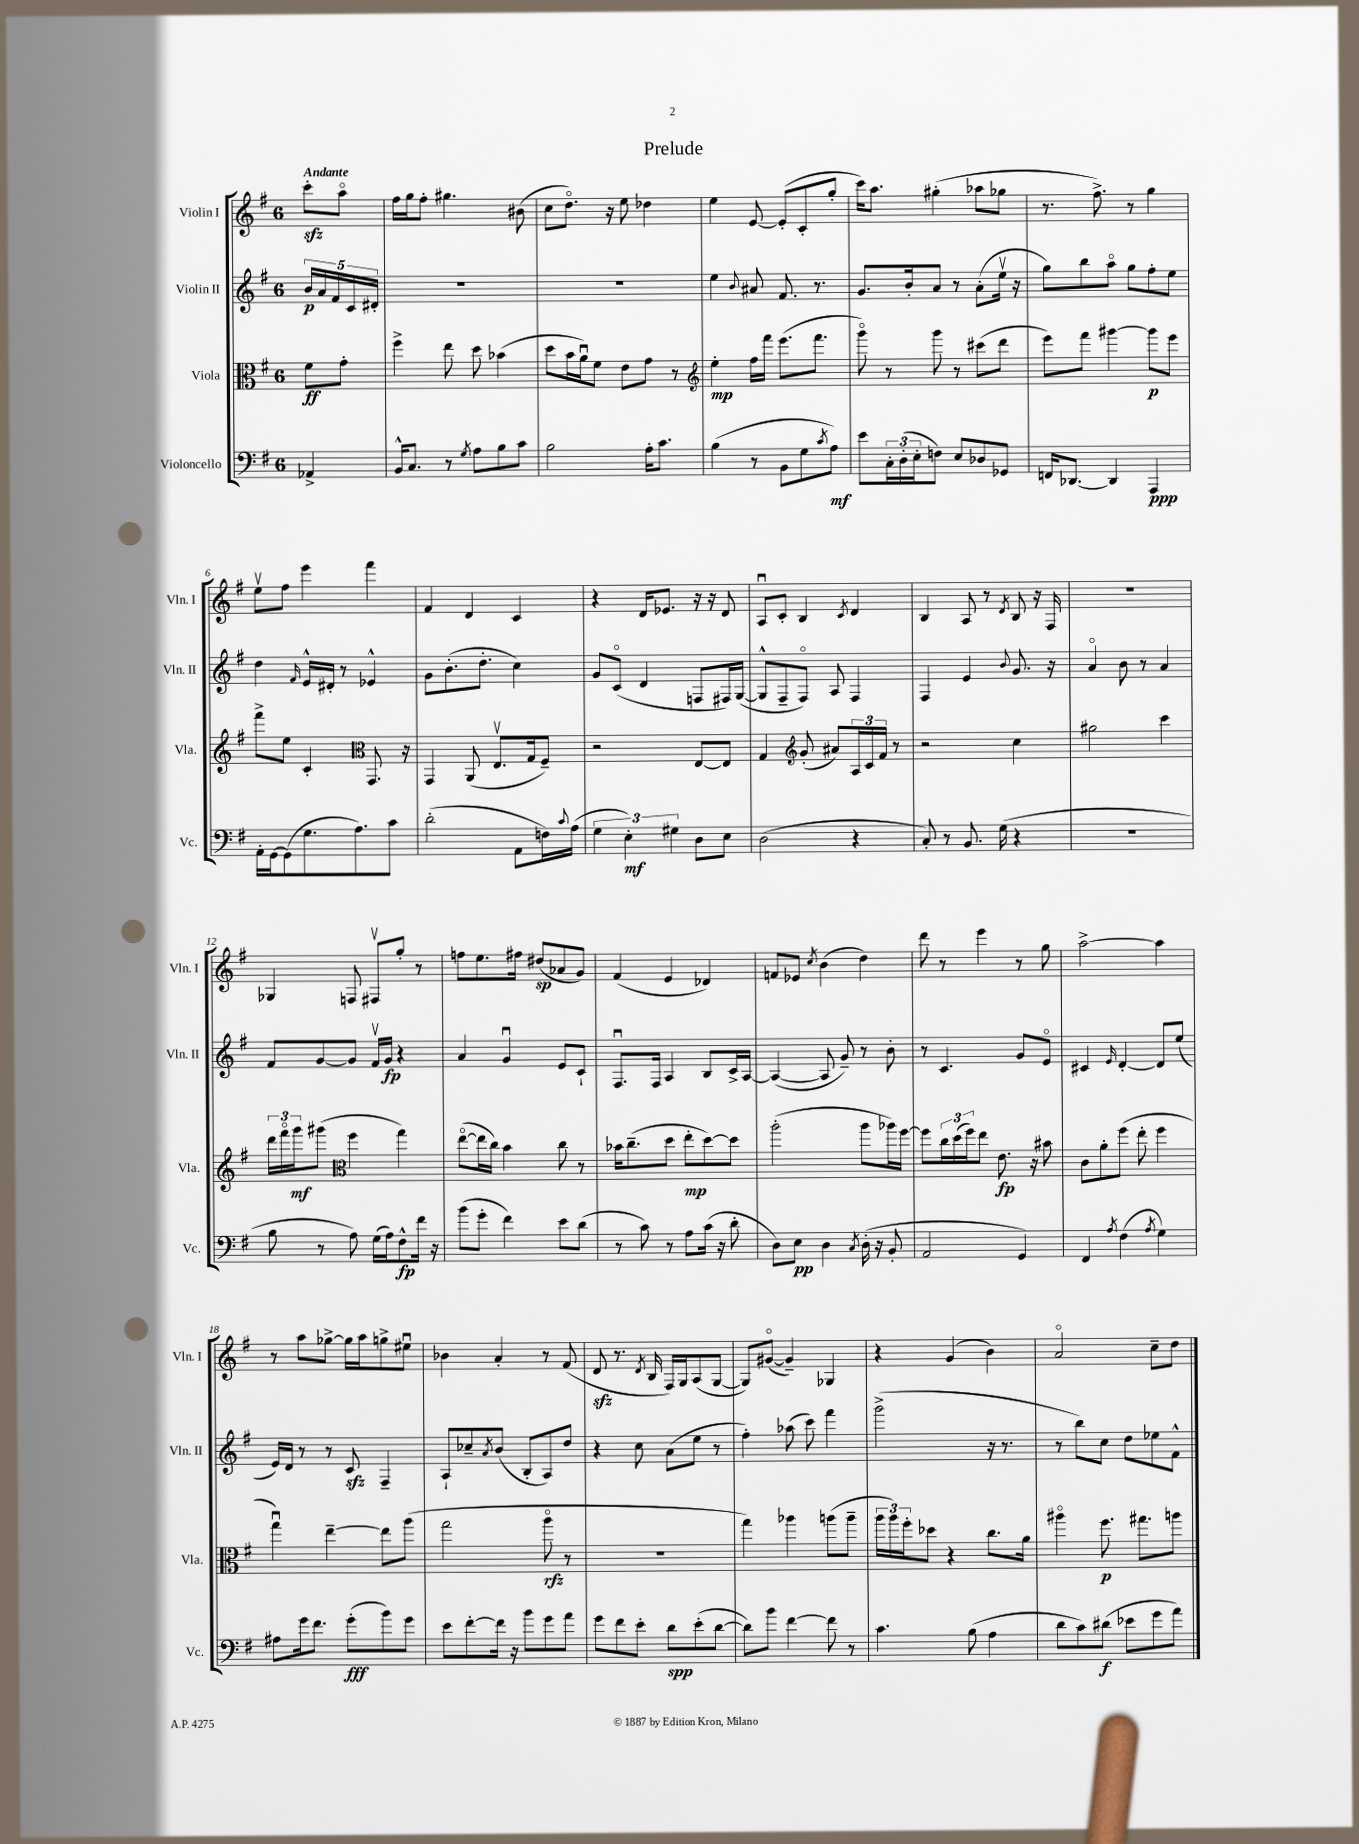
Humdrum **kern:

**kern	**kern	**kern	**kern
*staff4	*staff3	*staff2	*staff1
*clefF4	*clefC3	*clefG2	*clefG2
*k[f#]	*k[f#]	*k[f#]	*k[f#]
*M6/8	*M6/8	*M6/8	*M6/8
4AA-^/	8f#\L	20b/LL	8ccc'\L
.	.	20a/	.
.	.	20f#/	.
.	8g'\J	.	8aao\J
.	.	20c/	.
.	.	20d#'/JJ	.
=	=	=	=
16BB^^/LK	4ff#^\	2.r	16ff#\LL
8.C/J	.	.	16gg\J
.	.	.	8ff#'\J
8r	8ee\	.	4.gg#\
8qG/	.	.	.
8A\L	8dd\	.	.
8B\	(4b-\	.	.
8c\J	.	.	(8b#\
=	=	=	=
2B\	8dd\L	2.r	8cc\L
.	16b\L	.	8.ddo\J)
.	16au\J)	.	.
.	8f#\J	.	.
.	.	.	16r
.	8e\L	.	8ee\
16A'\LK	8g\J	.	4dd-\
8.c\J	.	.	.
.	8r	.	.
=	=	=	=
*	*clefG2	*	*
(4B\	4ee'\	4ee\	4ee\
.	.	8qqb/	.
8r	16ff#\LL	8a#/	[8e/
.	16fff#\JJ	.	.
8BB\L	(8.eee\L	8.f#/	(8e'/]L
8G\	.	.	8c'/
.	8.fff#\J	8.r	.
8qc/	.	.	.
8A\J)	.	.	8gg'/J
=	=	=	=
8e\L	8gggo\)	8.g/L	16ccc\LK)
.	.	.	8.aa\J
24C'\L	8r	.	.
(24D'\	.	.	.
.	.	16b'/k	.
24E'\J	.	.	.
8F\J)	8ggg\	8a/J	(4gg#'\
8E/L	8r	8r	.
8D-/	(8ccc#\L	(8a'\L	8aa-\L
8GG-/J	8ddd\J	16eev\Jk	8gg-\J
.	.	16r	.
=	=	=	=
16FF/LK	8eee\L)	8gg\L)	8.r
[8.DD-/J	.	.	.
.	8fff#\J	8bb\	.
.	.	.	8.ff#^\)
4DD-/]	[4ggg#\	8aao\J	.
.	.	8gg\L	8r
4AAA/	8ggg#\]L	8ff#'\	4gg\
.	8eee\J	8ee\J	.
=	=	=	=
16AA'\LL	8fff#^\L	4dd\	8eev\L
[16GG\J	.	.	.
(8GG\]	8ee\J	.	8ff#\J
.	.	16qqf#/	.
8.G\	4c'/	16e^^/LL	4eee\
.	.	16d#'/JJ	.
.	.	8r	.
8.A\)	.	.	.
*	*clefC3	*	*
.	8.GG/	4e-^^/	4fff#\
8c\J	.	.	.
.	16r	.	.
=	=	=	=
(2d'\	4GG/	8g\L	4f#/
.	.	(8.b'\	.
.	(8AA/	.	4d/
.	.	8.dd'\J	.
.	8.Ev/L	.	.
8AA\L	.	4cc\)	4c/
.	16G/k	.	.
16F\L)	8F#~/J)	.	.
8qqc/	.	.	.
(16A\JJ	.	.	.
=	=	=	=
6G\	2r	8g/L	4r
.	.	(8co/J	.
6E'\)	.	.	.
.	.	4d/	16d/LK
.	.	.	8.e-/J
6G#\	.	.	.
8D\L	[8E/L	8F/L	16r
.	.	.	16r
8E\J	8E/]J	16F#/L)	8d/
.	.	([16G/JJ	.
=	=	=	=
(2D\	4G/	8G^^/]L	8Au/L
.	.	8F#~/	8c'/J
*	*clefG2	*	*
.	(8g'/	8F#o/J)	4B/
.	8a#/L)	8A/	.
.	.	.	8qc/
4r	24A/L	4F#/	4d/
.	24c/	.	.
.	24f#/JJ	.	.
.	8r	.	.
=	=	=	=
8C'/)	2r	4F#/	4B/
8r	.	.	.
8.BB/	.	4e/	8A/
.	.	.	8r
(16G\	.	.	.
.	.	8qqb/	8qd/
4r	4cc\	8.g/	8B/
.	.	.	16r
.	.	16r	16F#/
=	=	=	=
2.r	2gg#\	4ao/	2.r
.	.	8b\	.
.	.	8r	.
.	4ccc\	4a/	.
=	=	=	=
8B\	24ddd\LL	8f#/L	4G-/
.	24fff#o\	.	.
.	24ggg\J	.	.
8r	(8ggg#\J	[8g/	.
*	*clefC3	*	*
8A\)	4ff#\	8g/]J	8F/
(16G\LL	.	16f#v/LL	8F#v/L
16A\J)	.	16g/JJ	.
8F#^^\	4gg\)	4r	8gg'/J
16f#\Jk	.	.	8r
16r	.	.	.
=	=	=	=
(8b\L	([8eeo\L	4a/	8ff\L
8g'\J	16ee\]L	.	8.ee\
.	16cc\JJ)	.	.
4f#\)	4b\	4gu/	.
.	.	.	16ff#\Jk
.	.	.	(8dd#/L
8e\L	8cc\	8e/L	8a-/
(8d\J	8r	8c`/J	8g/J)
=	=	=	=
8r	16b-\LK	8.F#u/L	(4f#/
.	(8.cc~\	.	.
8c\)	.	.	.
.	.	16F#/Jk	.
8r	8dd\J	4A/	4e/
8A\L	8ee'\L	.	.
(16c\Jk	[8dd\)	8B/L	4d-/)
16r	.	.	.
8d'\	8dd\]J	16c^/L	.
.	.	[16A/JJ	.
=	=	=	=
8D\L)	(2aa'\	(4A/_	8f/L
8E\J	.	.	8e-/J
.	.	.	8qcc/
4D\	.	8A/]	(4b\
.	.	8g~/)	.
8qC/	.	.	.
(16D'\	8aa\L	8r	4dd\)
16r	.	.	.
8BB'/	16aa-\L)	8b'\	.
.	[16ff#\JJ	.	.
=	=	=	=
2AA/	8ff#\]L	8r	8ddd\
.	24cc\L	4.c/	8r
.	(24dd\	.	.
.	24ff#\J)	.	.
.	8ee\J	.	4eee\
.	8.e\	.	.
4GG/)	.	8g/L	8r
.	16r	.	.
.	8b#\	8eo/J	8gg\
=	=	=	=
4FF#/	8c\L	4c#/	[2aa^\
.	8a'\	.	.
8qA/	.	16qqe/	.
(4F#\	(8ff#\J	[4d'/	.
.	8ee'\	.	.
8qA/	.	.	.
4G\)	4ff#\	8d/]L	4aa\]
.	.	(8ee/J	.
=	=	=	=
8A#\L	4ggu\)	16e/LL)	8r
.	.	16d/JJ	.
16g\k	.	8r	8aa\L
8.f#\J	.	.	.
.	[4ee~\	8r	[8gg-^\J
(8g'\L	.	8c/	16gg-\]LL
.	.	.	16aa\J
8b\)	8ee\]L	4F#~/	8gg^\
8g\J	(8aa\J	.	8ee#u\J
=	=	=	=
8e\L	2gg\	8A`/L	4b-\
[8f#'\	.	8cc-~/	.
.	.	8qa/	.
16f#\]Jk	.	(8b/J	4a'/
16r	.	.	.
8b\L	.	8B'/L	.
8g\	8aao\	8A/)	8r
8a\J	8r	8dd/J	(8f#/
=	=	=	=
8g\L	2.r	4r	8d/
8f#\	.	.	8.r
8e'\J	.	8cc\	.
.	.	.	8qd/
.	.	.	16B/
8d\L	.	(8a\L	16F#/LL)
.	.	.	16G/J
(8e'\	.	8ee\J	(8A/
[8d\J	.	8r	[8G/J
=	=	=	=
8d\]L)	4gg\)	4ff#'\)	8G/]L)
8b\J	.	.	([8g#o/J
[4f#\	4aa-\	(8aa-\	4g#~/])
.	.	8ccc\)	.
8f#\]	(8aa\L	4fff#\	4G-/
8r	8aa~\J	.	.
=	=	=	=
4.c\	24aa\LL	(2ggg^\	4r
.	24aa\)	.	.
.	24ff#'\J	.	.
.	8dd-\J	.	.
.	4r	.	(4g/
(8B\	.	.	.
4A\	8.cc\L	16r	4b\)
.	.	8.r	.
.	16a\Jk	.	.
=	=	=	=
8d\L	4aa#o\	8r	2ao/
8c\)	.	8bb\L)	.
(8d#\J	8.ff#\	8cc\J	.
8e-\L	.	8dd\L	.
.	8.gg#\L	.	.
8g\	.	8ee-\	8cc~\L
8a\J)	8aa\J	8f#^^\J	8dd\J
==	==	==	==
*-	*-	*-	*-
